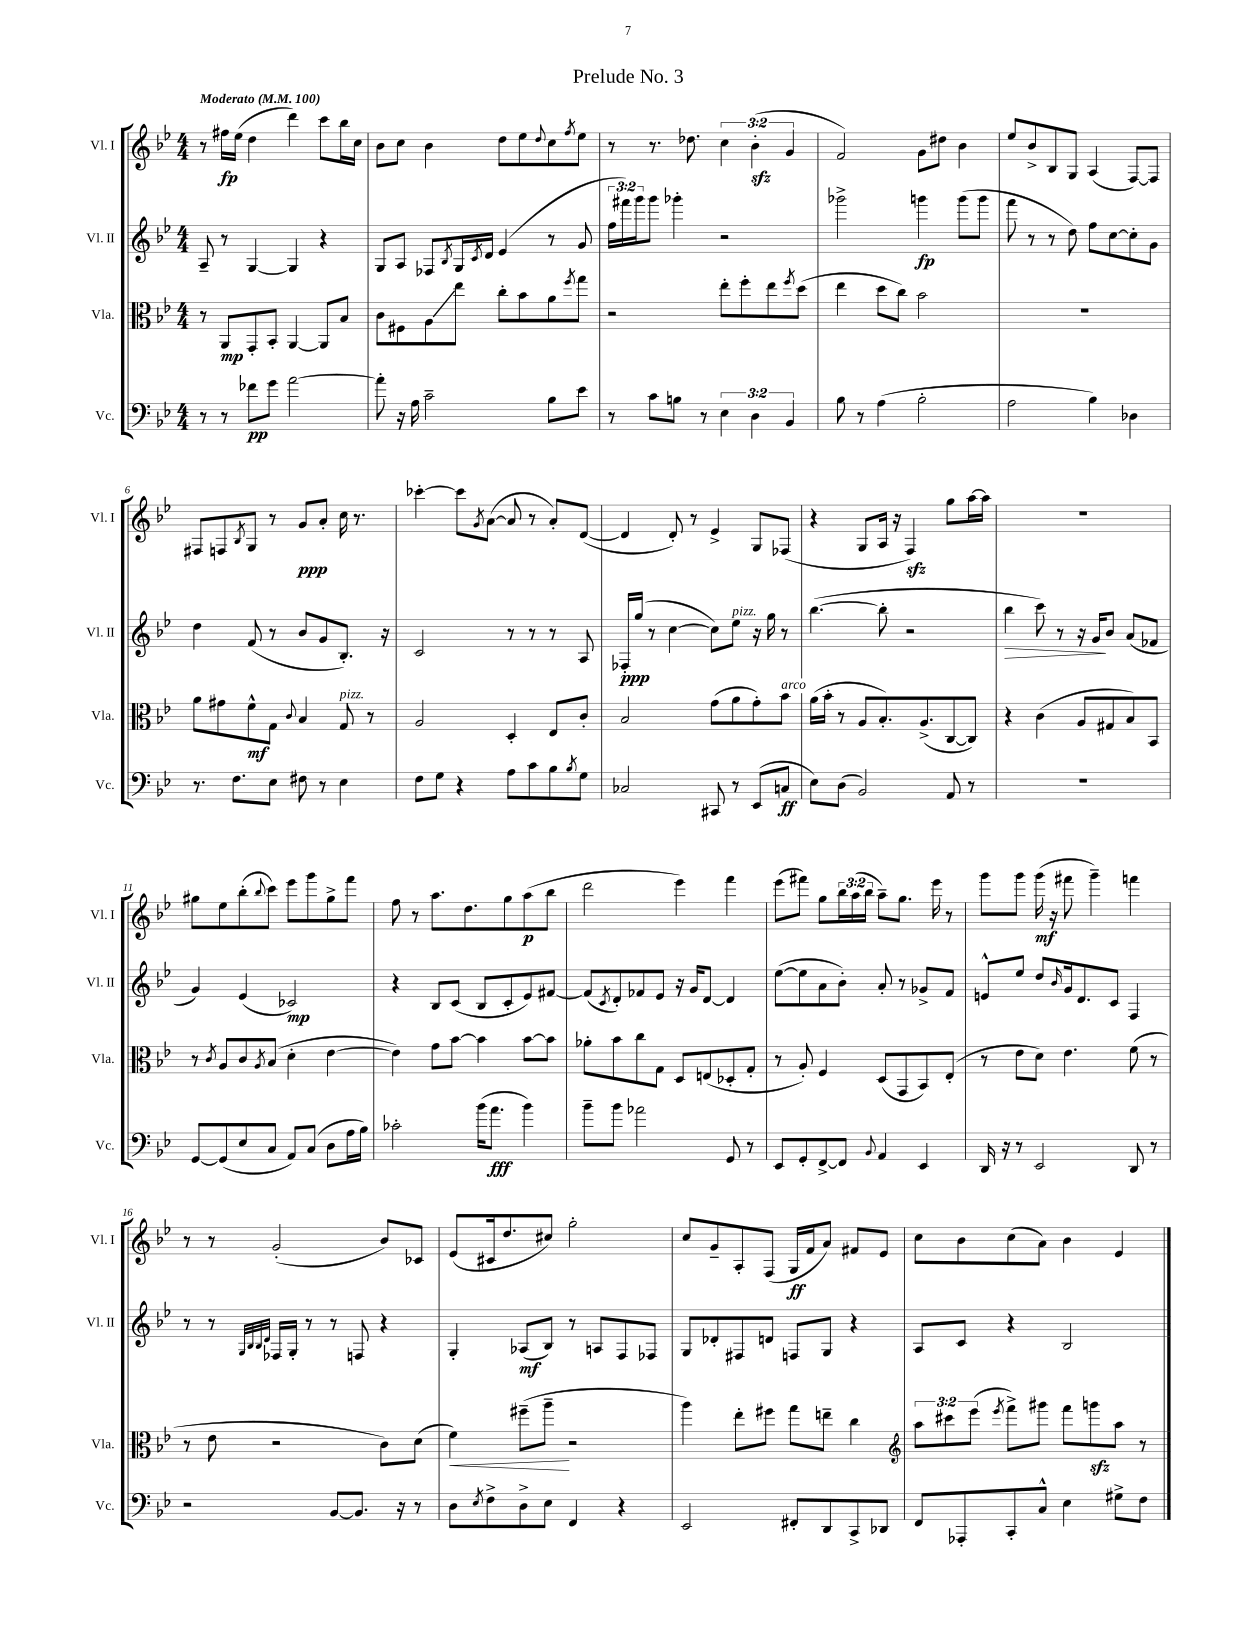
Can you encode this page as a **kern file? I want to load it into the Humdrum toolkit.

**kern	**kern	**kern	**kern
*staff4	*staff3	*staff2	*staff1
*clefF4	*clefC3	*clefG2	*clefG2
*k[b-e-]	*k[b-e-]	*k[b-e-]	*k[b-e-]
*M4/4	*M4/4	*M4/4	*M4/4
*MM100	*MM100	*MM100	*MM100
8r	8r	8A~	8r
8r	8AA	8r	16ff#
.	.	.	(16ee-
8f-	8GG'	[4G	4dd
8g	8BB-'	.	.
[2a	[4AA	4G]	4ddd)
.	8AA]	4r	8ccc
.	8B-	.	16bb-
.	.	.	16cc
=	=	=	=
8a']	8c	8G	8b-
16r	8F#	8A	8cc
16A	.	.	.
2c~	8A	8F-	4b-
.	.	8qB-	.
.	8ee-	16G	.
.	.	8qc	.
.	.	16d	.
.	8cc'	(4e-	8dd
.	8b-	.	8ee-
.	.	.	8qqdd
8B-	8a	8r	8cc
.	8qff	.	8qff
8e-	8gg	8g	8ee-
=	=	=	=
8r	2r	24ff	8r
.	.	24fff#)	.
.	.	24ggg	.
8c	.	8ggg	8.r
8B	.	4ggg-'	.
.	.	.	8.dd-
8r	.	.	.
6E-	8ee-'	2r	6cc
.	8ff'	.	.
6D	.	.	(6b-'
.	8ee-	.	.
6BB-	.	.	6g
.	8qff	.	.
.	(8dd	.	.
=	=	=	=
8B-	4ee-	2ggg-^	2f)
8r	.	.	.
(4A	8dd	.	.
.	8cc)	.	.
2B-'	2b-	4ggg	8g
.	.	.	8dd#
.	.	(8ggg	4b-
.	.	8ggg	.
=	=	=	=
2A	1r	8fff	8ee-
.	.	8r	8b-^
.	.	8r	8B-
.	.	8dd)	8G
4B-)	.	8ff	(4A
.	.	[8cc	.
4D-	.	8cc']	[8F)
.	.	8g	8F]
=	=	=	=
8.r	8a	4dd	8F#
.	8g#	.	8F
8.F	.	.	.
.	.	.	8qB-
.	8f^^	(8f	8G
8E-	8G	8r	8r
.	8qqc	.	.
8F#	4B-	8b-	8g
8r	.	8g	8a'
4E-	8G	8.B-')	16cc
.	.	.	8.r
.	8r	.	.
.	.	16r	.
=	=	=	=
8F	2A	2c	[4ccc-'
8G	.	.	.
4r	.	.	8ccc-]
.	.	.	8qg
.	.	.	([8a
8A	4D'	8r	8a]
8c	.	8r	8r
8B-	8E-	8r	8a')
8qB-	.	.	.
8G	8c'	8A	([8d
=	=	=	=
2C-	2B-	16F-'	4d]
.	.	(16gg	.
.	.	8r	.
.	.	[4cc	8d')
.	.	.	8r
8CC#	(8g	8cc])	4e-^
8r	8a	8ee-	.
(8EE-	8g')	16r	8G
.	.	16gg	.
8C	8b-	8r	(8F-
=	=	=	=
8E-)	(16a	([4.bb-	4r
.	16b-'	.	.
(8D	8r	.	.
2BB-)	8A	.	8G
.	8.B-')	8bb-']	16A
.	.	.	16r
.	.	2r	4F)
.	(8.A^	.	.
8AA	[8C	.	8gg
8r	8C])	.	[16aa
.	.	.	16aa]
=	=	=	=
1r	4r	4bb-	1r
.	(4c	8ccc)	.
.	.	8r	.
.	8A	16r	.
.	.	16g	.
.	8G#	8b-	.
.	8B-)	(8a	.
.	8BB-	8f-	.
=	=	=	=
[8GG	8r	4g)	8gg#
.	8qc	.	.
(8GG]	8A	.	8ee-
8E-	8c	(4e-	(8bb-'
.	8qA	.	8qqbb-
8C	(8B-	.	8ccc)
8AA)	4d'	2c-)	8eee-
(8C	.	.	8ggg
8D	[4e-	.	8gg#^
16A	.	.	8fff
16B-)	.	.	.
=	=	=	=
2c-'	4e-])	4r	8ff
.	.	.	8r
.	8g	8B-	8.aa
.	[8b-	(8c	.
.	.	.	8.dd
(16b-	4b-]	8B-	.
8.a	.	.	.
.	.	8c'	8gg
4b-)	[8b-	8e-)	(8aa
.	8b-]	[8f#	8bb-
=	=	=	=
8b-~	8a-'	(8f#]	2ddd
.	.	8qc	.
8b-	8b-	8d')	.
2a-	8cc	8f-	.
.	8G	8e-	.
.	8D	16r	4eee-)
.	.	16g	.
.	(8E	[8d	.
8GG	8D-'	4d]	4fff
8r	8G'	.	.
=	=	=	=
8EE-	8r	([8ee-	(8eee-
8GG'	8A')	8ee-]	8fff#)
[8FF^	4F	8a	8gg
8FF]	.	8b-')	24bb-
.	.	.	(24aa
.	.	.	24bb-
8qqBB-	.	.	.
4AA	(8D	8a'	8aa~)
.	8GG	8r	8.gg
4EE-	8BB-)	8g-^	.
.	.	.	16eee-
.	(8E-'	8f	8r
=	=	=	=
16DD	8r	8e^^	8ggg
16r	.	.	.
8r	8e-	8ee-	8ggg
2EE-	8d)	8dd	(16ggg
.	.	.	16r
.	.	16qqb-	.
.	4.e-	16g	8fff#
.	.	8.d	.
.	.	.	4ggg~)
.	.	8c	.
8DD	(8f	4F	4fff
8r	8r	.	.
=	=	=	=
2r	8r	8r	8r
.	8e-	8r	8r
.	.	32qqG	.
.	.	32qqB-	.
.	.	32qqB-	.
.	.	32qqd	.
.	2r	16F-	(2g'
.	.	16G'	.
.	.	8r	.
[8BB-	.	8r	.
8.BB-]	.	8F	.
.	8c)	4r	8b-)
16r	.	.	.
8r	(8d	.	8c-
=	=	=	=
8D	4f)	4G'	(8e-
8qE-	.	.	.
8F^	.	.	16c#
.	.	.	8.dd
8D^	(8ff#~	(8A-	.
8E-	8aa~	8B-)	8cc#)
4FF	2r	8r	2gg'
.	.	8A	.
4r	.	8F	.
.	.	8F-	.
=	=	=	=
2EE-	4aa)	8G	8cc
.	.	8d-'	8g~
.	8ee-'	8F#	8A'
.	8ff#	8d	(8F
8FF#'	8gg	8F	16G
.	.	.	16f
8DD	8ee~	8G	8a)
8CC^	4cc	4r	8f#
8DD-	.	.	8e-
=	=	=	=
*	*clefG2	*	*
8FF	12aa	8A	8cc
.	12ccc#	.	.
8AAA-'	.	8c	8b-
.	(12eee-	.	.
.	8qeee-	.	.
8CC'	8fff^)	4r	(8cc
8C^^	8ggg#	.	8a)
4E-	8fff	2B-	4b-
.	8ggg	.	.
8G#^	8aa	.	4e-
8F	8r	.	.
==	==	==	==
*-	*-	*-	*-
